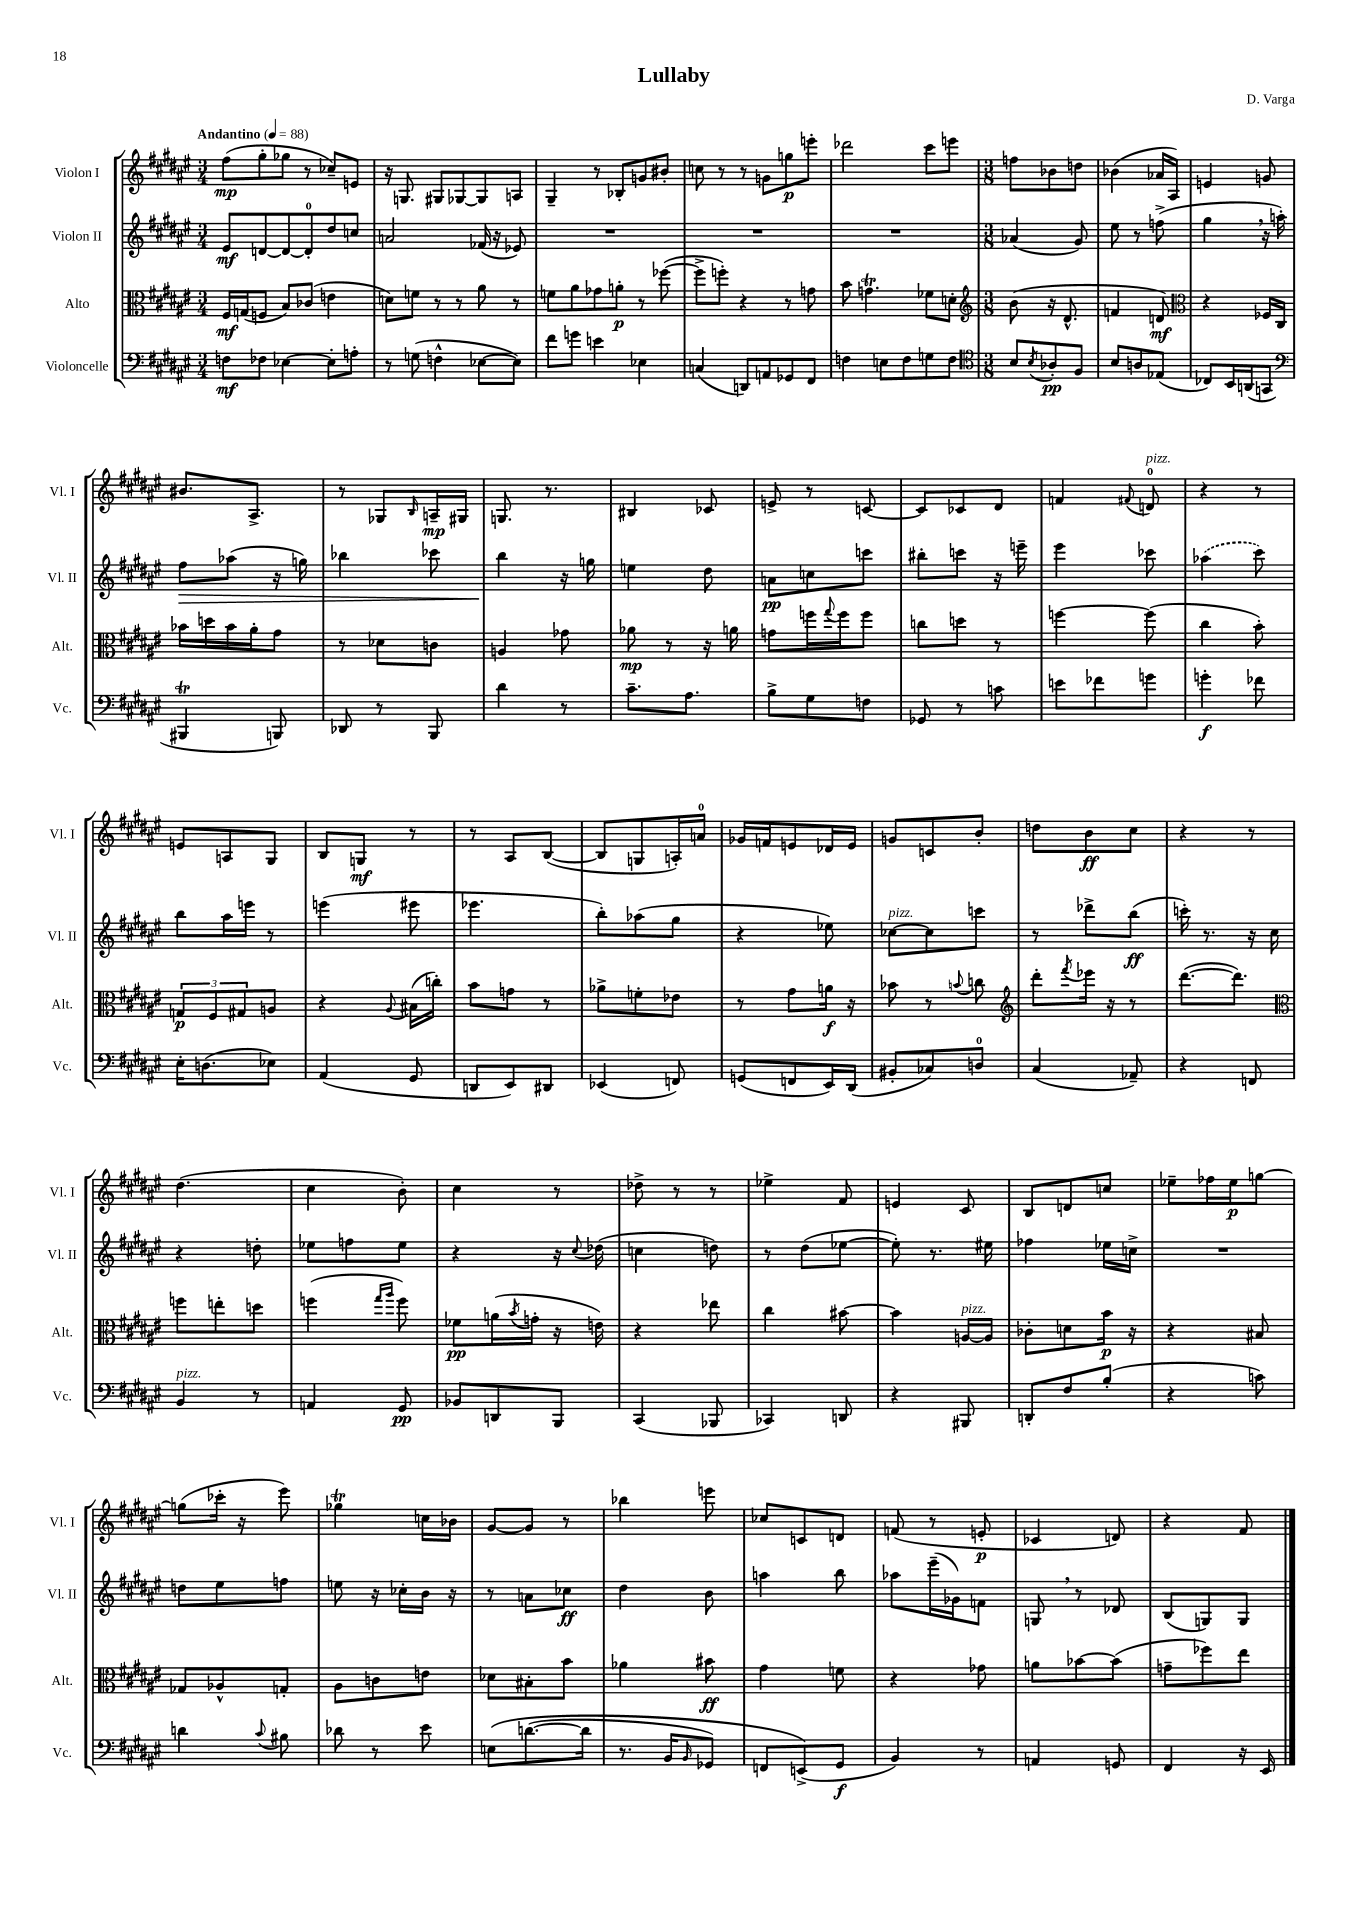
\header { title = "Lullaby" composer = "D. Varga" }
<<
\new StaffGroup <<
\new Staff = "s0" \with { instrumentName = "Violon I" shortInstrumentName = "Vl. I" } {
    \clef treble \key fis \major \numericTimeSignature \time 3/4 \tempo "Andantino" 4 = 88
    fis''8\mp( gis''8-. ges''8 r8 ces''8--) e'8 |
    r16 g8. gis8 ges8~ ges8 a8 |
    gis4-- r8 bes8-. g'8 bis'8-. |
    c''8 r8 r8 g'8 g''8\p e'''8-. |
    des'''2 cis'''8 e'''8 |
    \numericTimeSignature \time 3/8 f''8 bes'8 d''8 |
    bes'4( aes'16 ais16) |
    e'4 g'8 |
    bis'8. ais8.-> |
    r8 ges8 \grace { b16 } a16--\mp gis16 |
    g8. r8. |
    bis4 ces'8 |
    e'8-> r8 c'8~ |
    c'8 ces'8 dis'8 |
    f'4 \appoggiatura { fis'8 } d'8-0^\markup { \italic "pizz." } |
    r4 r8 |
    e'8 a8 gis8 |
    b8 g8\mf r8 |
    r8 ais8 b8~( |
    b8 g8 a16-.) a'16-0 |
    ges'16 f'16 e'8 des'16 e'16 |
    g'8 c'8 b'8-. |
    d''8 b'8\ff cis''8 |
    r4 r8 |
    dis''4.( |
    cis''4 b'8-.) |
    cis''4 r8 |
    des''8-> r8 r8 |
    ees''4-> fis'8 |
    e'4 cis'8 |
    b8 d'8 c''8 |
    ees''8-- fes''16 ees''16\p g''8~ |
    g''8( ces'''16-. r16 eis'''8) |
    ges''4\trill c''16 bes'16 |
    gis'8~ gis'8 r8 |
    bes''4 e'''8 |
    ces''8 c'8 d'8 |
    f'8( r8 e'8-.\p |
    ces'4 d'8) |
    r4 fis'8 \bar "|." |
}
\new Staff = "s1" \with { instrumentName = "Violon II" shortInstrumentName = "Vl. II" } {
    \clef treble \key fis \major \numericTimeSignature \time 3/4
    eis'8\mf d'8~ d'8~ d'8-0-. dis''8 c''8 |
    a'2 fes'16( r16 ees'8) |
    R2. |
    R2. |
    R2. |
    \numericTimeSignature \time 3/8 aes'4( gis'8) |
    eis''8 r8 f''8->( |
    gis''4 \breathe r16 a''16-.) |
    fis''8\> aes''8( r16 g''16) |
    bes''4 ces'''8 |
    b''4\! r16 g''16 |
    e''4 dis''8 |
    a'8\pp c''8 c'''8 |
    bis''8-. c'''8 r16 e'''16-- |
    eis'''4 ces'''8 |
    \once \slurDashed aes''4( cis'''8) |
    b''8 ais''16 e'''16 r8 |
    e'''4( eis'''8 |
    ees'''4. |
    b''8-.) aes''8( gis''8 |
    r4 ees''8) |
    ces''8~^\markup { \italic "pizz." } ces''8 c'''8 |
    r8 des'''8-> b''8\ff( |
    c'''16-.) r8. r16 cis''16 |
    r4 d''8-. |
    ees''8 f''8 ees''8 |
    r4 r16 \appoggiatura { cis''8 } des''16( |
    c''4 d''8) |
    r8 dis''8( ees''8~ |
    ees''8-.) r8. eis''16 |
    fes''4 ees''16 c''16-> |
    R4. |
    d''8 eis''8 f''8 |
    e''8 r16 ces''16-. b'16 r16 |
    r8 a'8 ces''8\ff |
    dis''4 b'8 |
    a''4 b''8 |
    aes''8 eis'''16--( ges'16) f'8 |
    g8 \breathe r8 des'8 |
    b8( g8) g8 \bar "|." |
}
\new Staff = "s2" \with { instrumentName = "Alto" shortInstrumentName = "Alt." } {
    \clef alto \key fis \major \numericTimeSignature \time 3/4
    fis16\mf g16( f8 b8) ces'8( e'4 |
    d'8) f'8 r8 r8 ais'8 r8 |
    f'8 ais'8 ges'8 a'8-.\p r8 fes''8~( |
    fes''8-> f''8-.) r4 r8 g'8 |
    b'8 g'4.\trill fes'8 d'8-. |
    \numericTimeSignature \time 3/8 \clef treble b'8( r16 dis'8.-^ |
    f'4 d'8\mf) |
    \clef alto r4 fes16 cis16 |
    bes'16 d''16 bes'16 ais'16-. gis'8 |
    r8 des'8 c'8 |
    a4 ges'8 |
    aes'8\mp r8 r16 a'16 |
    g'8 f''16 \appoggiatura { gis''8 } f''16 f''8 |
    c''8 d''8 r8 |
    f''4~ f''8( |
    cis''4 b'8-.) |
    \tuplet 3/2 { g8\p fis8 gis8 } a8 |
    r4 \appoggiatura { ais8 } bis16( c''16-.) |
    b'8 g'8 r8 |
    aes'8-> f'8-. ees'8 |
    r8 gis'8 a'16\f r16 |
    bes'8 r8 \appoggiatura { b'8 } c''8 |
    \clef treble dis'''8-. \acciaccatura { fis'''8 } ees'''16 r16 r8 |
    dis'''8.~( dis'''8.) |
    \clef alto f''8 e''8-. d''8 |
    f''4( \grace { gis''16 ais''16 } f''8) |
    fes'8\pp a'16( \acciaccatura { b'8 } g'16-. r16 e'16) |
    r4 ees''8 |
    cis''4 bis'8~ |
    bis'4 a16~^\markup { \italic "pizz." } a16 |
    ces'8-. d'8 b'16\p r16 |
    r4 bis8 |
    ges8 aes8-^ g8-. |
    ais8 c'8 e'8 |
    des'8 bis8-. b'8 |
    aes'4 bis'8\ff |
    gis'4 f'8 |
    r4 ges'8 |
    a'8 bes'8~ bes'8( |
    g'8-- fes''8) eis''8 \bar "|." |
}
\new Staff = "s3" \with { instrumentName = "Violoncelle" shortInstrumentName = "Vc." } {
    \clef bass \key fis \major \numericTimeSignature \time 3/4
    f8\mf fes8 ees4~ ees8-. a8-. |
    r8 g8( f4-^ ees8~ ees8) |
    fis'8 g'8 e'4 ees4 |
    c4( d,8) a,8 ges,8 fis,8 |
    f4 e8 f8 g8 f8 |
    \numericTimeSignature \time 3/8 \clef tenor b8 \acciaccatura { b8 } aes8-.\pp fis8 |
    b8 a8 ees8( |
    ces8) b,16 a,16( g,8 |
    \clef bass bis,,4\trill b,,8) |
    des,8 r8 b,,8 |
    dis'4 r8 |
    cis'8.-- ais8. |
    b8-> gis8 f8 |
    ges,8 r8 c'8 |
    e'8 fes'8 g'8 |
    g'4-.\f fes'8 |
    eis16-. d8.( ees8) |
    ais,4( gis,8 |
    d,8 eis,8) dis,8 |
    ees,4( f,8) |
    g,8( f,8 eis,16) dis,16( |
    bis,8-. ces8) d8-0 |
    cis4( aes,8--) |
    r4 f,8 |
    b,4^\markup { \italic "pizz." } r8 |
    a,4 gis,8\pp |
    bes,8 d,8 b,,8 |
    cis,4( bes,,8 |
    ces,4) d,8 |
    r4 bis,,8 |
    d,8-. fis8 b8-.( |
    r4 c'8) |
    d'4 \appoggiatura { cis'8 } bis8 |
    des'8 r8 eis'8 |
    e8\( d'8.~( d'16 |
    r8. b,16 \grace { b,16 } ges,8) |
    f,8 e,8->(\) gis,8\f |
    b,4) r8 |
    a,4 g,8 |
    fis,4 r16 eis,16 \bar "|." |
}
>>
>>
\layout { \context { \Score \remove "Bar_number_engraver" } }
